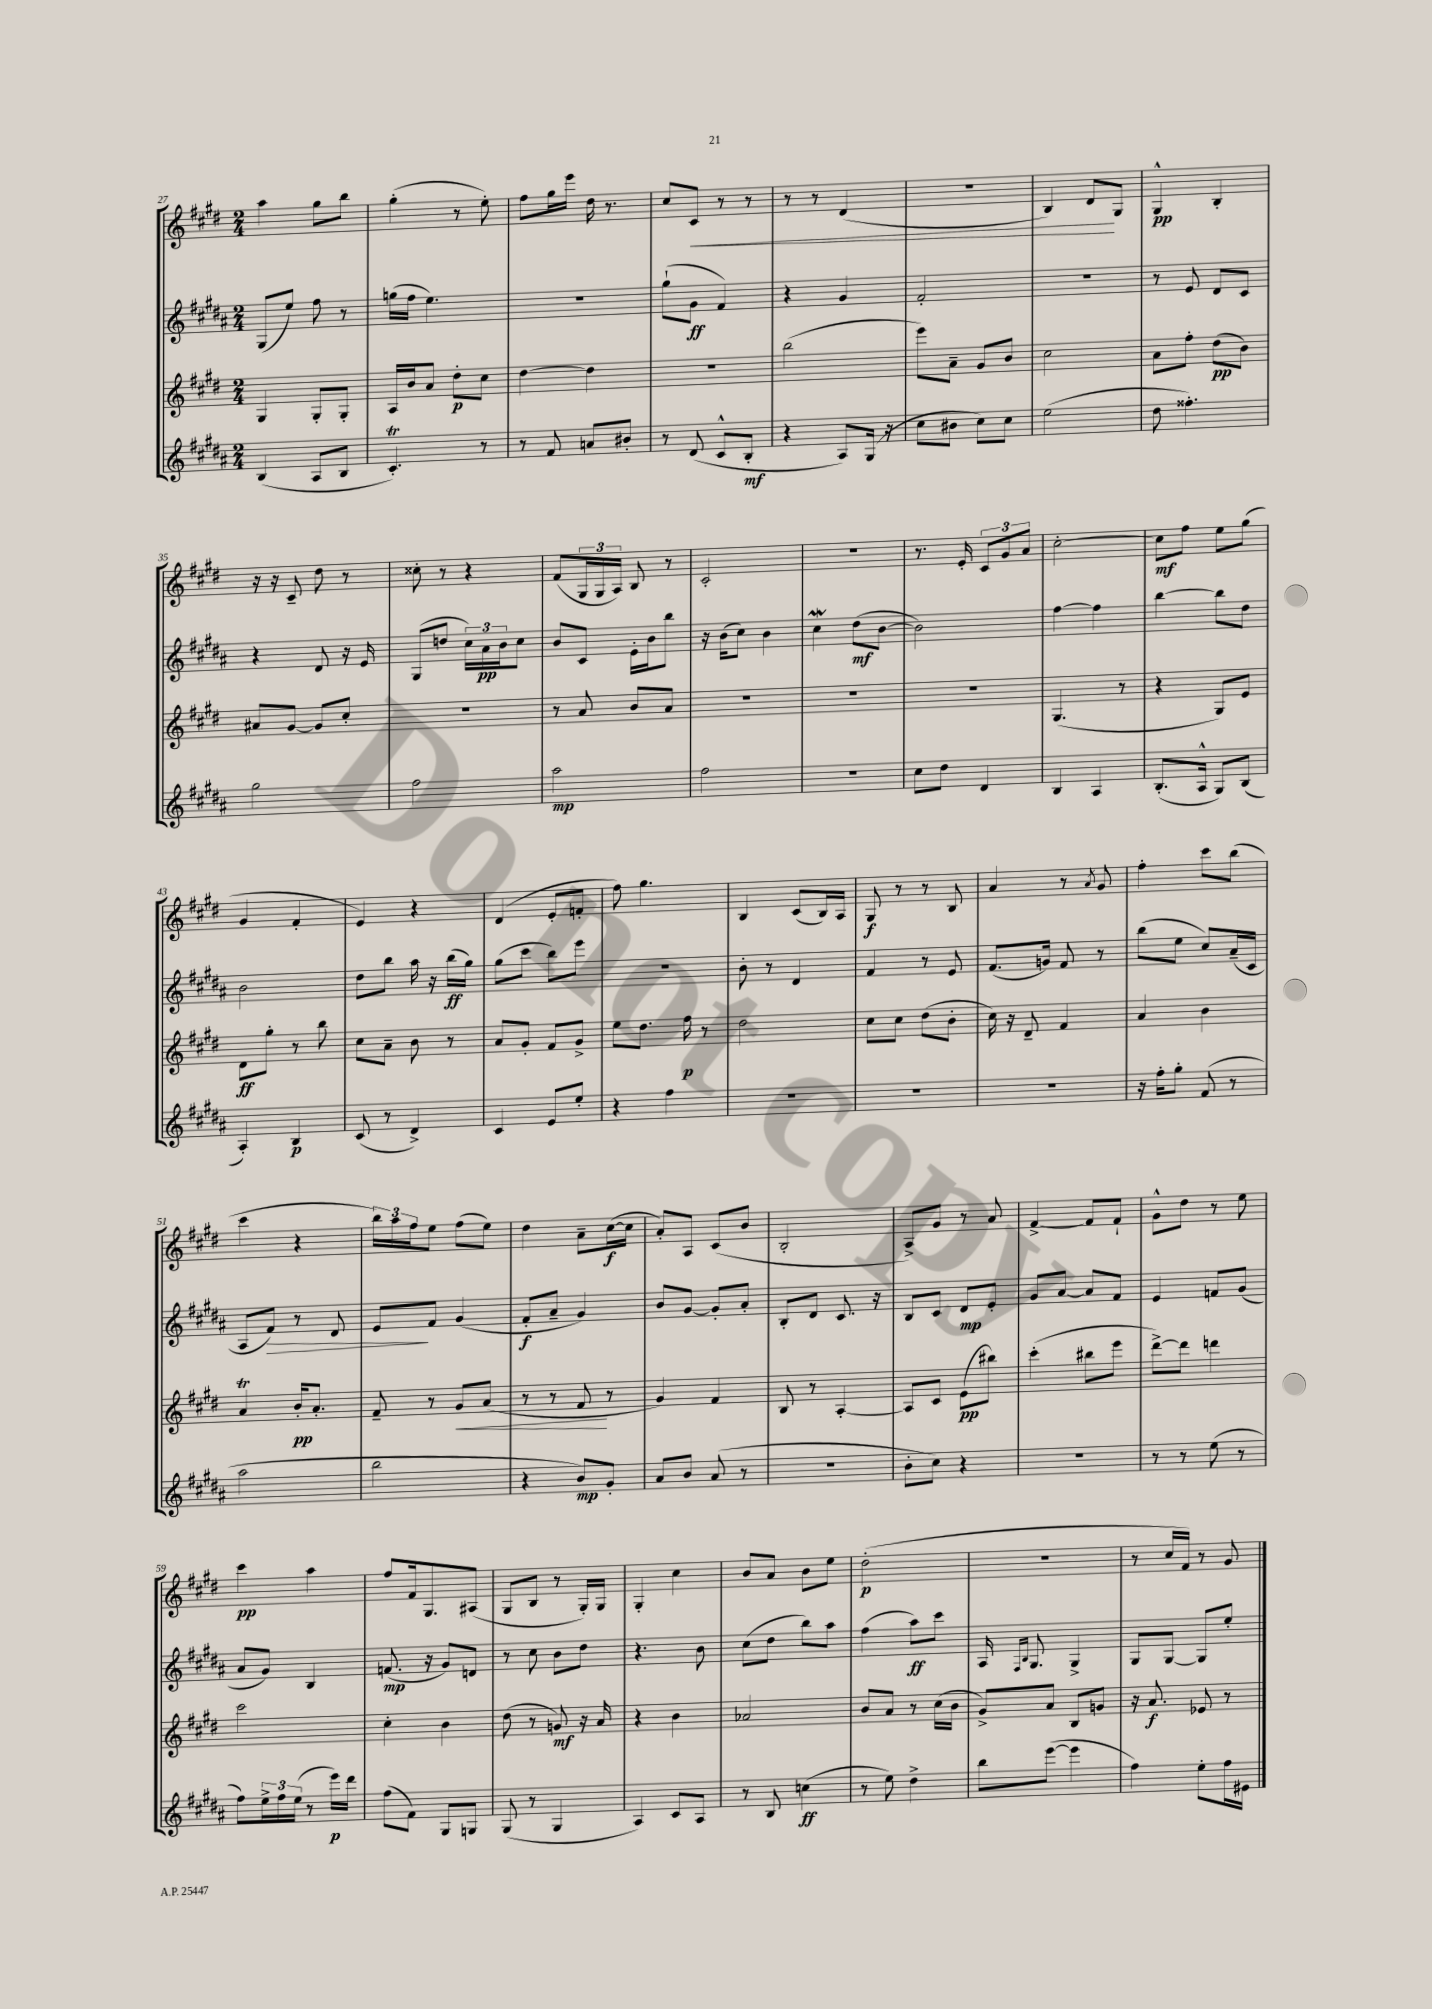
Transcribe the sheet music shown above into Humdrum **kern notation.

**kern	**kern	**kern	**kern
*staff4	*staff3	*staff2	*staff1
*clefG2	*clefG2	*clefG2	*clefG2
*k[f#c#g#d#a#]	*k[f#c#g#d#]	*k[f#c#g#d#a#]	*k[f#c#g#d#]
*M2/4	*M2/4	*M2/4	*M2/4
(4B/	4G#/	(8G#/L	4aa\
.	.	8ee/J)	.
8A#/L	8G#'/L	8ff#\	8gg#\L
8B/J	8G#'/J	8r	8bb\J
=	=	=	=
4.c#'/)	16A/LL	(16gg\LL	(4gg#'\
.	16b/J	16ff#\JJ	.
.	8a/J	4.ee\)	.
.	8dd#'\L	.	8r
8r	8cc#\J	.	8ee'\)
=	=	=	=
8r	[4dd#\	2r	8ff#\L
8f#/	.	.	16gg#\L
.	.	.	16eee\JJ
8a/L	4dd#\]	.	16dd#\
.	.	.	8.r
8b#'/J	.	.	.
=	=	=	=
8r	2r	(8gg#`\L	8cc#/L
(8d#/	.	8g#\J	8c#/J
8c#^^/L	.	4f#/)	8r
8B'/J	.	.	8r
=	=	=	=
4r	(2bb\	4r	8r
.	.	.	8r
8A#/L)	.	4g#/	(4d#/
(16G#/Jk	.	.	.
16r	.	.	.
=	=	=	=
8cc#\L	8eee\L)	2f#'/	2r
8b#\J	8a~\J	.	.
8cc#\L)	8g#/L	.	.
8cc#\J	8b/J	.	.
=	=	=	=
(2ee\	2cc#\	2r	4B/)
.	.	.	8d#/L
.	.	.	8G#/J
=	=	=	=
8dd#\	8a\L	8r	4G#^^/
4.ff##'\)	8ff#'\J	8e/	.
.	(8dd#\L	8d#/L	4B'/
.	8b\J)	8c#/J	.
=	=	=	=
2gg#\	8a#/L	4r	16r
.	.	.	16r
.	[8g#/J	.	8c#~/
.	8g#/]L	8d#/	8dd#\
.	8cc#'/J	16r	8r
.	.	16e/	.
=	=	=	=
2ff#\	2r	(8G#/L	8cc##'\
.	.	8dd/J	8r
.	.	24cc#\LL)	4r
.	.	24a#\	.
.	.	24b\J	.
.	.	8cc#\J	.
=	=	=	=
2aa#\	8r	8b/L	(8f#/L
.	8a/	8c#/J	24G#/L
.	.	.	24G#/
.	.	.	24A/JJ)
.	8b/L	16e'\LL	8B/
.	.	16b\J	.
.	8a/J	8bb\J	8r
=	=	=	=
2ff#\	2r	16r	2c#'/
.	.	(16b\LK	.
.	.	8cc#\J)	.
.	.	4b\	.
=	=	=	=
2r	2r	4cc#\	2r
.	.	(8dd#\L	.
.	.	[8b\J	.
=	=	=	=
8cc#\L	2r	2b\])	8.r
8dd#\J	.	.	.
.	.	.	16e'/
4d#/	.	.	12c#/L
.	.	.	12g#/
.	.	.	12a/J
=	=	=	=
4B/	(4.G#/	[4ff#\	[2cc#'\
4A#/	.	4ff#\]	.
.	8r	.	.
=	=	=	=
(8.B'/L	4r	[4bb\	8cc#\]L
.	.	.	8ff#\J
16A#^^/Jk	.	.	.
8G#/L)	8G#/L)	8bb\]L	8ee\L
(8B/J	8e/J	8dd#\J	(8gg#\J
=	=	=	=
4A#'/)	8d#\L	2b\	4g#/
.	8gg#'\J	.	.
4B/	8r	.	4f#'/
.	8bb\	.	.
=	=	=	=
(8c#/	8cc#\L	8dd#\L	4e/)
8r	8a~\J	8bb\J	.
4d#^/)	8b\	16aa#\	4r
.	.	16r	.
.	8r	(16bb\LL	.
.	.	16gg#\JJ)	.
=	=	=	=
4c#/	8a/L	(8gg#\L	(4d#/
.	8g#'/J	8ccc#\J	.
8e/L	8f#/L	8bb\L)	8e'/L
8ee'/J	8g#^/J	8eee\J	8f'/J
=	=	=	=
4r	8ee\L	2r	8ff#\)
.	8.dd#\J	.	4.gg#\
4ff#\	.	.	.
.	16ff#\	.	.
.	8r	.	.
=	=	=	=
2r	2dd#\	8b'\	4B/
.	.	8r	.
.	.	4d#/	(8c#/L
.	.	.	16B/L)
.	.	.	16A/JJ
=	=	=	=
2r	8cc#\L	4f#/	8G#/
.	8cc#\J	.	8r
.	(8dd#\L	8r	8r
.	8b'\J	8e/	8B/
=	=	=	=
2r	16cc#\)	(8.f#/L	4a/
.	16r	.	.
.	8d#~/	.	.
.	.	16g/Jk)	.
.	4f#/	8f#/	8r
.	.	.	8qa/
.	.	8r	8g#/
=	=	=	=
16r	4a/	(8bb\L	4ff#'\
16ff#'\LK	.	.	.
8gg#'\J	.	8ee\J	.
(8f#/	4b\	8cc#/L)	8ccc#\L
8r	.	(16a#~/L	(8bb\J
.	.	16c#/JJ	.
=	=	=	=
2aa#\	4a/	8A#/L	4ccc#\
.	.	8f#/J)	.
.	16b'/LK	8r	4r
.	8.a'/J	.	.
.	.	8d#/	.
=	=	=	=
2bb\	8f#~/	8e/L	24bb\LL)
.	.	.	24aa\
.	.	.	24ff#\J
.	8r	8f#/J	8ee\J
.	8g#/L	(4g#/	(8ff#\L
.	(8a/J	.	8ee\J)
=	=	=	=
4r	8r	8f#'/L	4dd#\
.	8r	8a#~/J	.
8b/L)	8f#/	4g#/)	8a~\L
8g#'/J	8r	.	([16cc#\L
.	.	.	16cc#\]JJ
=	=	=	=
8a#/L	4g#/)	8b/L	8a'/L)
8b/J	.	[8g#/J	8A/J
(8a#/	4f#/	8g#'/]L	(8c#/L
8r	.	8a#'/J	8b/J
=	=	=	=
2r	8B/	8B'/L	2B'/
.	8r	8d#/J	.
.	[4A'/	8.c#/	.
.	.	16r	.
=	=	=	=
8b'\L	8A/]L	8B/L	8A^/L)
8cc#\J)	8c#/J	8c#/J	8g#/J
4r	(8e\L	8d#/L	8r
.	8bb#\J)	8e'/J	8a/
=	=	=	=
2r	(4ccc#'\	8g#/L	[4f#^/
.	.	[8a#/J	.
.	8bb#\L	8a#/]L	8f#/]L
.	8eee\J	8f#/J	8f#`/J
=	=	=	=
8r	[8ddd#^\L)	4e/	8g#^^\L
8r	8ddd#\]J	.	8dd#\J
(8ee\	4ddd\	8f/L	8r
8r	.	(8g#/J	8ee\
=	=	=	=
8ff#\L)	2ccc#\	8a#/L	4ccc#\
24ee^\L	.	8g#/J)	.
24ff#\	.	.	.
(24ee\JJ	.	.	.
8r	.	4B/	4aa\
16eee\LL)	.	.	.
16ddd#\JJ	.	.	.
=	=	=	=
(8ff#\L	4cc#'\	(8.f/	8ff#/L
8f#\J)	.	.	16f#/k
.	.	16r	8.G#/
8G#/L	4b\	8g#/L)	.
8G/J	.	8d/J	(8A#/J
=	=	=	=
(8G#/	(8dd#\	8r	8G#/L
8r	8r	8cc#\	8B/J
4G#/	8g/)	8b\L	8r
.	16r	8dd#\J	16G#'/LL)
.	16a/	.	16G#/JJ
=	=	=	=
4A#/)	4r	4.r	4G#'/
8c#/L	4b\	.	4cc#\
8A#/J	.	8b\	.
=	=	=	=
8r	2a-/	(8cc#\L	8b/L
8B/	.	8dd#\J	8a/J
(4cc\	.	8bb\L)	8b\L
.	.	8aa#\J	8ee\J
=	=	=	=
8r	8b/L	(4ff#\	(2dd#'\
8ee\)	8a/J	.	.
4dd#^\	8r	8aa#\L)	.
.	(16cc#\LL	8ccc#\J	.
.	16b\JJ	.	.
=	=	=	=
8bb\L	8g#^/L)	16A#/	2r
.	.	16qqF#/LL	.
.	.	16qqB/JJ	.
.	.	8.G#/	.
([8eee\J	8a/J	.	.
4eee\]	8B/L	4G#^/	.
.	8g/J	.	.
=	=	=	=
4ff#\)	16r	8G#/L	8r
.	8.a/	.	.
.	.	[8G#/J	16cc#/LL
.	.	.	16f#/JJ)
8ee'\L	8e-/	8G#/]L	8r
16ff#\L	8r	8ee'/J	8g#/
16e#\JJ	.	.	.
==	==	==	==
*-	*-	*-	*-
